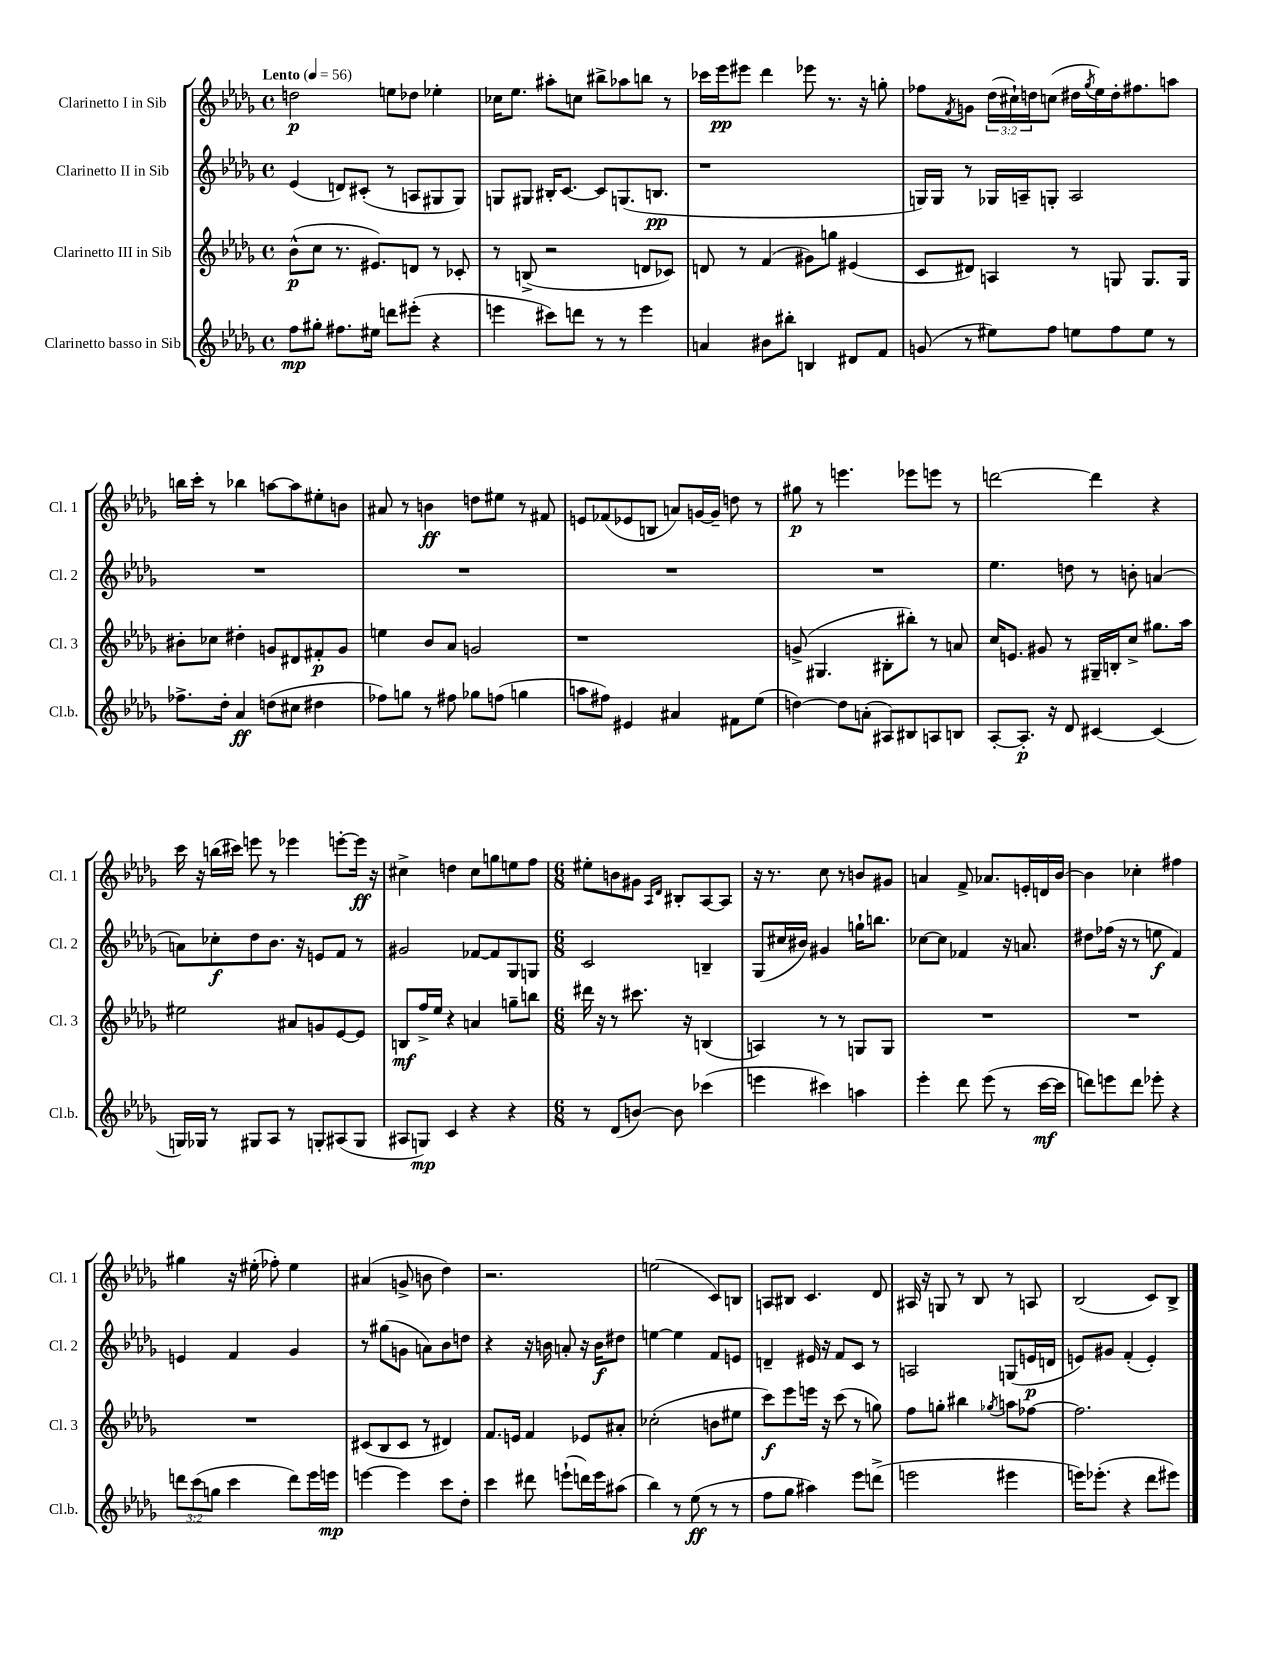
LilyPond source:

<<
\new StaffGroup <<
\new Staff = "s0" \with { instrumentName = "Clarinetto I in Sib" shortInstrumentName = "Cl. 1" } {
    \clef treble \key des \major \defaultTimeSignature \time 4/4 \override Staff.TupletNumber.text = #tuplet-number::calc-fraction-text \tempo "Lento" 4 = 56
    d''2\p e''8 des''8 ees''4-. |
    ces''16 ees''8. ais''8-. c''8 bis''8-> aes''8 b''8 r8 |
    ces'''16 ees'''16\pp eis'''8 des'''4 ees'''8 r8. r16 g''8-. |
    fes''8 \acciaccatura { f'8 } g'8 \tuplet 3/2 { des''16( cis''16-!) d''16 } c''8( dis''16 \acciaccatura { ges''8 } ees''16) dis''16-. fis''8. a''8 |
    b''16 c'''16-. r8 bes''4 a''8~ a''8 eis''8-. b'8 |
    ais'8 r8 b'4\ff d''8 eis''8 r8 fis'8 |
    e'8 fes'8( ees'8 b8 a'8) g'16~ g'16-- d''8 r8 |
    gis''8\p r8 e'''4. ees'''8 e'''8 r8 |
    d'''2~ d'''4 r4 |
    c'''16 r16 b''16( cis'''16) e'''8 r8 ees'''4 e'''8~-. e'''16\ff r16 |
    cis''4-> d''4 cis''8 g''8 e''8 f''8 |
    \numericTimeSignature \time 6/8 eis''8-. b'8 gis'8 \grace { aes16 des'16 } bis8-. aes8~ aes8 |
    r16 r8. c''8 r8 b'8 gis'8 |
    a'4 f'8-> aes'8. e'16-. d'16 bes'16~ |
    bes'4 ces''4-. fis''4 |
    gis''4 r16 eis''16-.( fes''8-.) eis''4 |
    ais'4( g'8-> b'8 des''4) |
    r2. |
    e''2( c'8) b8 |
    a8 bis8 c'4. des'8 |
    ais16 r16 g8 r8 bes8 r8 a8 |
    bes2( c'8) bes8-> \bar "|." |
}
\new Staff = "s1" \with { instrumentName = "Clarinetto II in Sib" shortInstrumentName = "Cl. 2" } {
    \clef treble \key des \major \defaultTimeSignature \time 4/4
    ees'4( d'8) cis'8-.( r8 a8 gis8 gis8) |
    g8 gis8 bis16-. c'8.~ c'8 g8.( b8.\pp |
    r1 |
    g16) g16 r8 ges16 a16-- g8-. a2 |
    R1 |
    R1 |
    R1 |
    R1 |
    ees''4. d''8 r8 b'8-. a'4~ |
    a'8 ces''8-.\f des''8 bes'8. r16 e'8 f'8 r8 |
    gis'2 fes'8~ fes'8 ges8 g8 |
    \numericTimeSignature \time 6/8 c'2 b4-- |
    ges8( cis''16 bis'16) gis'4 g''16-! b''8. |
    ces''8~ ces''8 fes'4 r16 a'8. |
    dis''8 fes''16( r16 r8 e''8\f f'4) |
    e'4 f'4 ges'4 |
    r8 gis''8( g'8 a'8) bes'8 d''8 |
    r4 r16 b'16 a'8-. r16 b'16\f dis''8 |
    e''4~ e''4 f'8 e'8 |
    d'4-- eis'16 r16 f'8 c'8 r8 |
    a2 g8( e'16\p d'16 |
    e'8) gis'8 f'4-.( e'4-.) \bar "|." |
}
\new Staff = "s2" \with { instrumentName = "Clarinetto III in Sib" shortInstrumentName = "Cl. 3" } {
    \clef treble \key des \major \defaultTimeSignature \time 4/4
    bes'8-^\p( c''8 r8. eis'8.) d'8 r8 ces'8-. |
    r8 b8->( r2 d'8 ces'8) |
    d'8 r8 f'4( gis'8) g''8 eis'4( |
    c'8 dis'8) a4 r8 g8 g8. g16 |
    bis'8-. ces''8 dis''4-. g'8 dis'8 fis'8-.\p g'8 |
    e''4 bes'8 aes'8 g'2 |
    r1 |
    g'8->( gis4. bis8-. bis''8-.) r8 a'8 |
    c''16 e'8. gis'8 r8 gis16-- b16-. c''8-> gis''8. aes''16 |
    eis''2 ais'8 g'8 ees'8~ ees'8 |
    b8\mf f''16-> ees''16 r4 a'4 g''8-- b''8 |
    \numericTimeSignature \time 6/8 dis'''16 r16 r8 cis'''8. r16 b4( |
    a4) r8 r8 g8 g8 |
    R2. |
    R2. |
    R2. |
    cis'8( bes8 cis'8 r8 dis'4) |
    f'8. e'16 f'4 ees'8 ais'8-. |
    ces''2-.( b'8 eis''8 |
    c'''8\f) ees'''8 e'''16 r16 c'''8( r8 g''8) |
    f''8 g''8-. bis''4 \acciaccatura { ges''8 } a''8 fes''8~ |
    fes''2. \bar "|." |
}
\new Staff = "s3" \with { instrumentName = "Clarinetto basso in Sib" shortInstrumentName = "Cl.b." } {
    \clef treble \key des \major \defaultTimeSignature \time 4/4 \override Staff.TupletNumber.text = #tuplet-number::calc-fraction-text
    f''8\mp gis''8-. fis''8. eis''16 d'''8 eis'''8-.( r4 |
    e'''4 cis'''8) d'''8 r8 r8 e'''4 |
    a'4 bis'8 bis''8-. b4 dis'8 f'8 |
    g'8( r8 eis''8) f''8 e''8 f''8 e''8 r8 |
    fes''8.-> des''16-. aes'4\ff d''8( cis''8 dis''4 |
    fes''8) g''8 r8 fis''8 ges''8 f''8( g''4 |
    a''8 fis''8) eis'4 ais'4 fis'8 ees''8( |
    d''4~) d''8 a'8-.( ais8) bis8 a8 b8 |
    aes8~-. aes8.-.\p r16 des'8 cis'4~ cis'4( |
    g16) ges16 r8 gis8 aes8 r8 g8-. ais8( g8 |
    ais8 g8\mp) c'4 r4 r4 |
    \numericTimeSignature \time 6/8 r8 des'8( b'8~) b'8 ces'''4( |
    e'''4 cis'''4) a''4 |
    ees'''4-. des'''8 ees'''8( r8 c'''16~\mf c'''16 |
    d'''8) e'''8 d'''8 ees'''8-. r4 |
    \tuplet 3/2 { d'''8 c'''8( g''8 } c'''4 d'''8) ees'''16 e'''16\mp |
    e'''4~ e'''4 c'''8 des''8-. |
    c'''4 dis'''8 e'''8-!( d'''16) e'''16 ais''8( |
    bes''4) r8 ees''8\ff( r8 r8 |
    f''8 ges''8 ais''4) ees'''8 d'''8->( |
    e'''2 eis'''4 |
    e'''16) ees'''8.-.( r4 des'''8 eis'''8) \bar "|." |
}
>>
>>
\layout { \context { \Score \remove "Bar_number_engraver" } }
